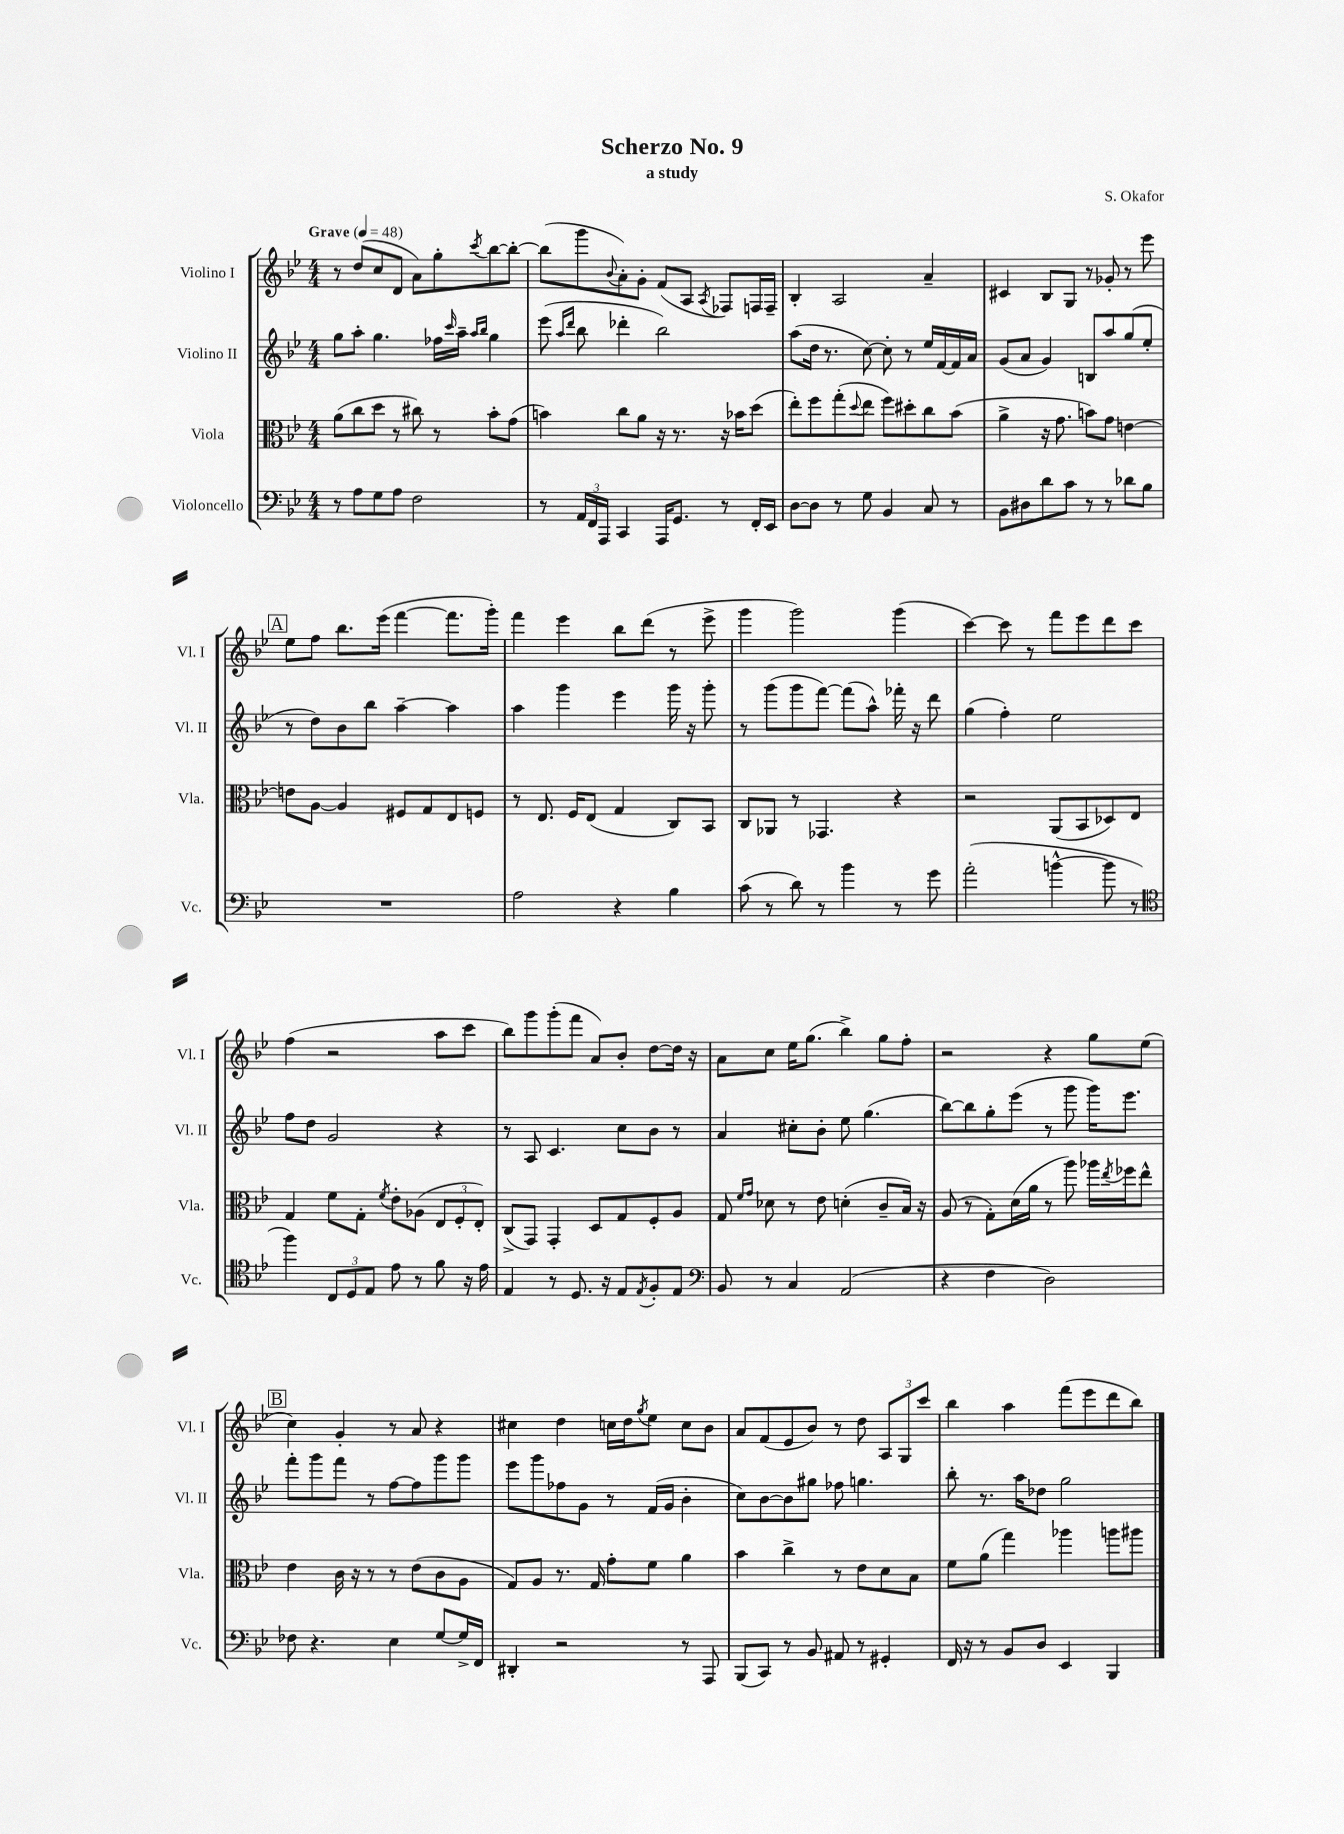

**kern	**kern	**kern	**kern
*part4	*part3	*part2	*part1
*staff4	*staff3	*staff2	*staff1
*I"Violoncello	*I"Viola	*I"Violino II	*I"Violino I
*I'Vc.	*I'Vla.	*I'Vl. II	*I'Vl. I
*clefF4	*clefC3	*clefG2	*clefG2
*k[b-e-]	*k[b-e-]	*k[b-e-]	*k[b-e-]
*M4/4	*M4/4	*M4/4	*M4/4
*MM48	*MM48	*MM48	*MM48
=1	=1	=1	=1
!	!	!	!LO:TX:a:B:t=Grave
8r	(8a\L	8gg\L	8r
8A\L	8cc\	8aa'\J	(8dd/L
8G\	8dd\J	4.gg\	8cc/
8A\J	8r	.	8d/J
2F\	8cc#X\)	.	8a\L)
.	8r	16ff-X\LL	8gg'\
.	.	16qqccc/	.
.	.	16aa~\JJ	.
.	.	16qqaa/LL	.
.	.	16qqbb-/JJ	8qccc/
.	8b-'\L	4gg\	[8bb-\
.	(8g\J	.	8bb-'\J_
=2	=2	=2	=2
8r	4bn\)	(8eee-\	(8bb-\L]
.	.	16qqaa/LL	.
.	.	16qqddd/JJ	.
24AA/LL	.	8bb-\	8ggg\
24FF/	.	.	.
24AAA/JJ	.	.	.
.	.	.	8qqb-/
4CC/	8cc\L	4ddd-X'\	8a'\)
.	8a\J	.	8g'\J
16AAA/KL	16r	2bb-\)	(8f/L
8.GG/J	8.r	.	.
.	.	.	8A/J
.	.	.	8qA/
8r	16r	.	8F-X/L)
.	16b-X\KL	.	.
16FF'/LL	(8dd\J	.	16Fn/L
16EE-/JJ	.	.	16F~/JJ
=3	=3	=3	=3
[8D\L	8ee-'\L)	(8aa\L	4B-'/
8D\J]	8ff\	16dd\Jk	.
.	.	8.r	.
8r	(8gg'\	.	2A/
.	8qqdd/	.	.
8G\	8ee-\J	[8cc\)	.
4BB-/	8ff\L)	8cc'\]	.
.	8dd#X'\	8r	.
8C/	8cc\	16ee-/LL	4a~/
.	.	[16f/	.
8r	(8b-\J	16f/]	.
.	.	16a/JJ	.
=4	=4	=4	=4
8BB-\L	4a^\	(8g/L	4c#X/
8D#X\	.	8a/J	.
8d\	16r	4g/)	8B-/L
.	8.g\	.	.
8c\J	.	.	8G/J
8r	8bn\L)	8Bn/L	8r
8r	8g\J	8aa/	8g-X'/
8d-X\L	[4en\	(8gg/	8r
8B-\J	.	8ee-'/J	8eee-\
!!LO:LB:g=z
!!LO:REH:place=s1:t=A
=5	=5	=5	=5
1r	8en\L]	8r	8ee-\L
.	[8A\J	8dd\L)	8ff\J
.	4A/]	8b-\	8.bb-\L
.	.	8bb-\J	.
.	.	.	(16eee-\Jk
.	8F#X/L	[4aa~\	[4fff\
.	8G/	.	.
.	8E-/	4aa\]	8.fff\L]
.	8Fn/J	.	.
.	.	.	16ggg'\Jk)
=6	=6	=6	=6
2A\	8r	4aa\	4fff\
.	8.E-/	.	.
.	.	4ggg\	4eee-\
.	16F/KL	.	.
.	(8E-/J	.	.
4r	4G/	4eee-\	8bb-\L
.	.	.	(8ddd\J
4B-\	8C/L)	16ggg\	8r
.	.	16r	.
.	8BB-/J	8ggg'\	8eee-^\
=7	=7	=7	=7
(8c\	8C/L	8r	4ggg\
8r	8AA-X/J	(8ggg\L	.
8d\)	8r	8ggg\	2ggg\)
8r	4.GG-X/	[8fff\J)	.
4b-\	.	(8fff\L]	.
.	.	8aa^^\J)	.
8r	4r	16fff-X'\	(4ggg\
.	.	16r	.
8g\	.	8ddd\	.
=8	=8	=8	=8
(2a'\	2r	(4gg\	[4ccc\)
.	.	4ff'\)	8ccc\]
.	.	.	8r
[4bn^^\	(8AA/L	2ee-\	8fff\L
.	8BB-/	.	8eee-\
8b\]	8D-X/)	.	8ddd\
8r	8E-/J	.	8ccc\J
!!LO:LB:g=z
=9	=9	=9	=9
*clefC4	*	*	*
4ff\)	4G/	8ff\L	(4ff\
.	.	8dd\J	.
12C/L	8f\L	2g/	2r
12D/	.	.	.
.	8G'\J	.	.
12E-/J	.	.	.
.	8qf/	.	.
8e-\	8e-'\L	.	.
8r	(8A-X\J	.	.
8f\	12E-/L	4r	8aa\L
.	12F'/	.	.
16r	.	.	8ccc\J
.	12E-'/J)	.	.
16e-\	.	.	.
=10	=10	=10	=10
4E-/	(8C^/L	8r	8bb-\L)
.	8GG/J)	8A/	8ggg\
8r	4GG'/	4.c/	(8ggg'\
8.D/	.	.	8fff\J
.	8D/L	.	8a/L)
16r	.	.	.
8E-/L	8G/	8cc\L	8b-'/J
8qE-/	.	.	.
8F'/	8F'/	8b-\J	[8dd\L
8E-/J	8A/J	8r	16dd\Jk]
.	.	.	16r
=11	=11	=11	=11
*clefF4	*	*	*
8BB-/	8G/	4a/	8a\L
.	16qqf/LL	.	.
.	16qqg/JJ	.	.
8r	8d-X\	.	8cc\J
4C/	8r	8cc#X'\L	16ee-\KL
.	.	.	(8.gg\J
.	8e-\	8b-'\J	.
(2AA/	(4dn'\	8ee-\	4bb-^\)
.	.	(4.gg\	.
.	8c~/L	.	8gg\L
.	16B-/Jk)	.	8ff'\J
.	16r	.	.
=12	=12	=12	=12
4r	(8A/	[8bb-\L)	2r
.	8r	8bb-\]	.
4F\	8G'\L)	8gg'\	.
.	(16d\L	(8eee-\J	.
.	16a\JJ	.	.
2D\)	8r	8r	4r
.	8aa\)	8ggg\	.
.	16aa-X\LL	16ggg\KL)	8gg\L
.	8qee-/	.	.
.	16ff-X\J	8.eee-\J	.
.	8ee-^^\J	.	(8ee-\J
!!LO:LB:g=z
!!LO:REH:place=s1:t=B
=13	=13	=13	=13
8F-X\	4e-\	8fff'\L	4cc\)
4.r	.	8ggg\	.
.	16c\	8fff\J	4g'/
.	16r	.	.
.	8r	8r	.
4E-\	8r	[8ff\L	8r
.	(8e-\L	8ff\]	8a/
[8G/L	8c\	8ggg\	4r
16G^/L]	8A\J	8ggg\J	.
16FF/JJ	.	.	.
=14	=14	=14	=14
4DD#X'/	8G/L)	8eee-\L	4cc#X\
.	8A/J	8ggg\	.
2r	8.r	8ff-X\	4dd\
.	.	8g\J	.
.	16G/	.	.
.	8g'\L	8r	16ccn\LL
.	.	.	16dd\J
.	.	.	8qgg/
.	8f\J	(16f/LL	8ee-\J
.	.	16g/JJ	.
8r	4a\	4b-'\	8cc\L
8AAA/	.	.	8b-\J
=15	=15	=15	=15
(8BBB-/L	4b-\	8cc\L)	8a/L
8CC/J)	.	[8b-\	(8f/
8r	4cc^\	8b-\]	8e-/
8BB-/	.	8gg#X\J	8b-/J)
8AA#X/	8r	8ff-X\	8r
8r	8e-\L	4.ggn\	8dd\
4GG#X'/	8d\	.	12A/L
.	.	.	12G/
.	8B-\J	.	.
.	.	.	12ccc/J
=16	=16	=16	=16
16FF/	8f\L	8bb-'\	4bb-\
16r	.	.	.
8r	(8a\J	8.r	.
8BB-/L	4gg\)	.	4aa\
.	.	16aa\KL	.
8D/J	.	8dd-X\J	.
4EE-/	4aa-X\	2gg\	(8fff\L
.	.	.	8eee-\
4BBB-/	8aan\L	.	8ddd\
.	8aa#X\J	.	8bb-\J)
==	==	==	==
*-	*-	*-	*-
